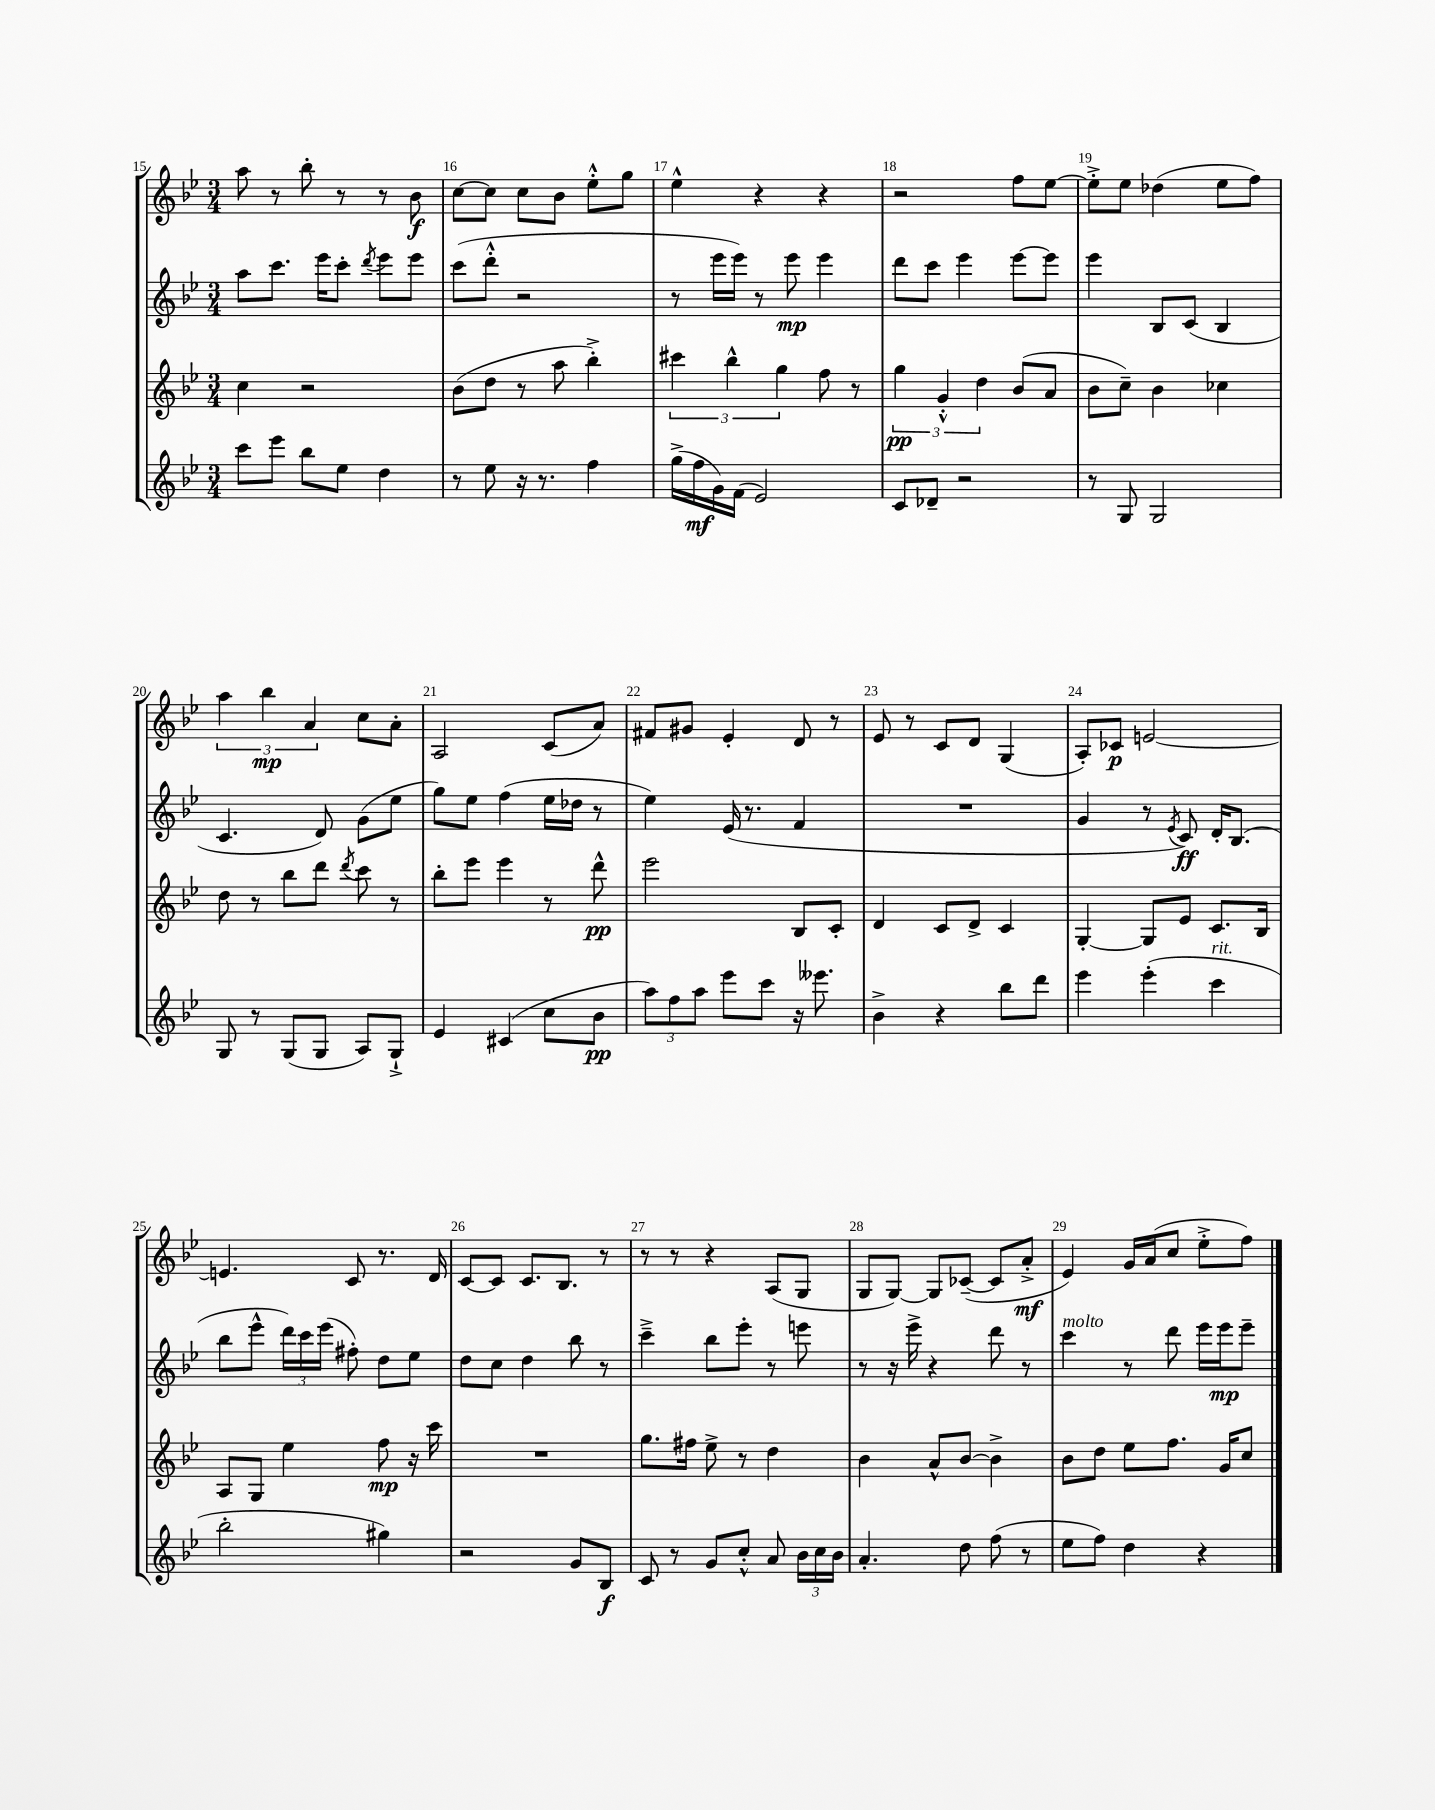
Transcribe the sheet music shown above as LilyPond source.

<<
\new StaffGroup <<
\new Staff = "s0" {
    \clef treble \key bes \major \numericTimeSignature \time 3/4
    \autoBeamOff a''8 r8 bes''8-. r8 r8 bes'8\f |
    c''8[~ c''8] c''8[ bes'8] ees''8[-.-^ g''8] |
    ees''4-^ r4 r4 |
    r2 f''8[ ees''8]~ |
    ees''8[-.-> ees''8] des''4( ees''8[ f''8]) |
    \tuplet 3/2 { a''4 bes''4\mp a'4 } c''8[ a'8]-. |
    a2 c'8[( a'8]) |
    fis'8[ gis'8] ees'4-. d'8 r8 |
    ees'8 r8 c'8[ d'8] g4( |
    a8[-.) ces'8]\p e'2~ |
    e'4. c'8 r8. d'16 |
    c'8[~ c'8] c'8.[ bes8.] r8 |
    r8 r8 r4 a8[( g8] |
    g8[ g8]~) g8[ ces'8]~--( ces'8[ a'8]-.->\mf |
    ees'4) g'16[ a'16( c''8] ees''8[-.-> f''8]) \bar "|." |
}
\new Staff = "s1" {
    \clef treble \key bes \major \numericTimeSignature \time 3/4
    \autoBeamOff a''8[ c'''8.] ees'''16[ c'''8]-. \acciaccatura { d'''8 } ees'''8[ ees'''8] |
    c'''8[( d'''8]-.-^ r2 |
    r8 ees'''16[ ees'''16]) r8 ees'''8\mp ees'''4 |
    d'''8[ c'''8] ees'''4 ees'''8[~ ees'''8] |
    ees'''4 bes8[ c'8]( bes4 |
    c'4. d'8) g'8[( ees''8] |
    g''8[) ees''8] f''4( ees''16[ des''16] r8 |
    ees''4) ees'16( r8. f'4 |
    R2. |
    g'4 r8 \acciaccatura { ees'8 } c'8\ff) d'16[-. bes8.]( |
    bes''8[ ees'''8]-^ \tuplet 3/2 { d'''16[) c'''16 ees'''16]( } fis''8-.) d''8[ ees''8] |
    d''8[ c''8] d''4 bes''8 r8 |
    c'''4---> bes''8[ ees'''8]-. r8 e'''8 |
    r8 r16 ees'''16-> r4 d'''8 r8 |
    c'''4^\markup { \italic "molto" } r8 d'''8 ees'''16[ ees'''16\mp ees'''8]-- \bar "|." |
}
\new Staff = "s2" {
    \clef treble \key bes \major \numericTimeSignature \time 3/4
    \autoBeamOff c''4 r2 |
    bes'8[( d''8] r8 a''8 bes''4-.->) |
    \tuplet 3/2 { cis'''4 bes''4-^ g''4 } f''8 r8 |
    \tuplet 3/2 { g''4\pp g'4-.-^ d''4 } bes'8[( a'8] |
    bes'8[ c''8]--) bes'4 ces''4 |
    d''8 r8 bes''8[ d'''8] \acciaccatura { d'''8 } c'''8 r8 |
    bes''8[-. ees'''8] ees'''4 r8 d'''8-^\pp |
    ees'''2 bes8[ c'8]-. |
    d'4 c'8[ d'8]-> c'4 |
    g4~-. g8[ ees'8] c'8.[ bes16] |
    a8[ g8] ees''4 f''8\mp r16 c'''16 |
    R2. |
    g''8.[ fis''16] ees''8-> r8 d''4 |
    bes'4 a'8[-^ bes'8]~ bes'4-> |
    bes'8[ d''8] ees''8[ f''8.] g'16[ c''8] \bar "|." |
}
\new Staff = "s3" {
    \clef treble \key bes \major \numericTimeSignature \time 3/4
    \autoBeamOff c'''8[ ees'''8] bes''8[ ees''8] d''4 |
    r8 ees''8 r16 r8. f''4 |
    g''16[->( f''16\mf g'16) f'16]( ees'2) |
    c'8[ des'8]-- r2 |
    r8 g8 g2 |
    g8 r8 g8[( g8] a8[) g8]-!-> |
    ees'4 cis'4( c''8[ bes'8]\pp |
    \tuplet 3/2 { a''8[) f''8 a''8] } ees'''8[ c'''8] r16 eeses'''8. |
    bes'4-> r4 bes''8[ d'''8] |
    ees'''4 ees'''4-.( c'''4^\markup { \italic "rit." } |
    bes''2-. gis''4) |
    r2 g'8[ bes8]\f |
    c'8 r8 g'8[ c''8]-.-^ a'8 \tuplet 3/2 { bes'16[ c''16 bes'16] } |
    a'4.-. d''8 f''8( r8 |
    ees''8[ f''8]) d''4 r4 \bar "|." |
}
>>
>>
\layout { \context { \Score currentBarNumber = #15 \override BarNumber.break-visibility = ##(#f #t #t) barNumberVisibility = #all-bar-numbers-visible } }
